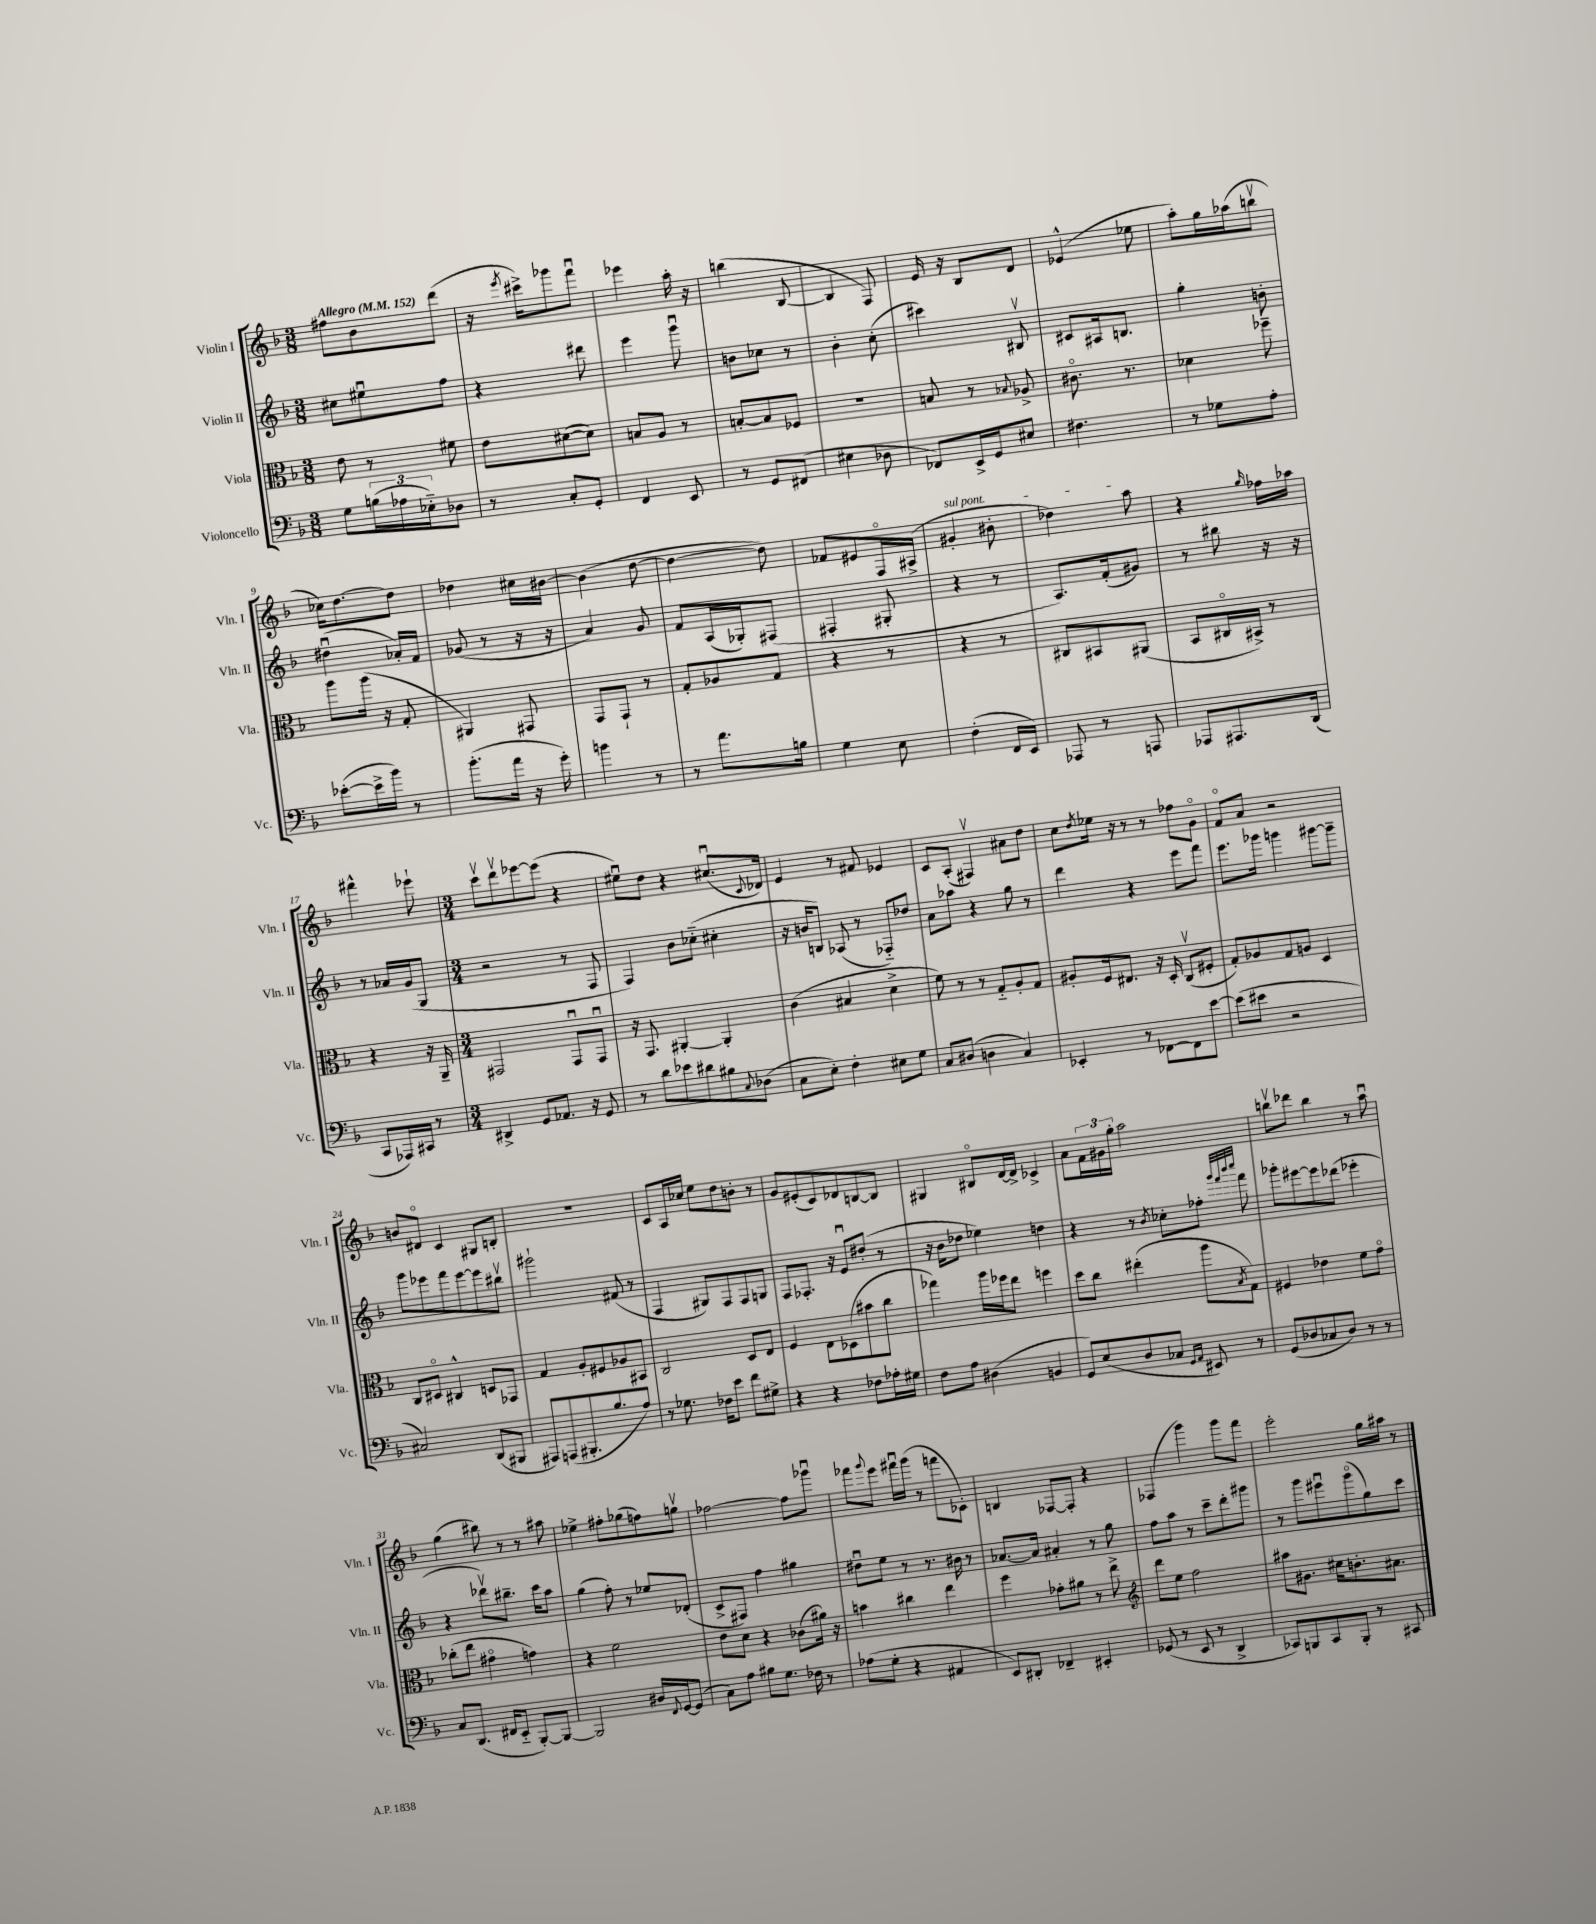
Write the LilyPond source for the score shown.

<<
\new StaffGroup <<
\new Staff = "s0" \with { instrumentName = "Violin I" shortInstrumentName = "Vln. I" } {
    \clef treble \key f \major \numericTimeSignature \time 3/8 \tempo "Allegro" 4 = 152
    fis''8 bes'8 d'''8( |
    r16 \acciaccatura { e'''8 } cis'''16->) ges'''8 f'''8\downbow |
    ees'''4 a''16-. r16 |
    b''4( bes8~ |
    bes4 f8) |
    e'16 r16 bes8 d'8 |
    ees'4-^( ees''8 |
    a''8-.) g''16 aes''16( b''8\upbow |
    ces''16) d''8.~ d''8 |
    des''4 cis''16 bis'16~ |
    bis'4( d''8~ |
    d''4~ d''8) |
    fes'8 eis'8 f16\flageolet ais16->( |
    \once \override TextSpanner.bound-details.left.text = \markup { \italic "sul pont." } gis'4-.\startTextSpan bis'8-. |
    des''4) a''8\stopTextSpan |
    r4 \grace { g''16 } fes''16 aes''16 |
    fis'''4-^ ees'''8-! |
    \numericTimeSignature \time 3/4 c'''8\upbow d'''8\upbow ees'''8~ ees'''8( r4 |
    eis''8\downbow) d''8 r4 cis''8.\downbow( \appoggiatura { c'8 } des'16) |
    e'4 r8 fis'8 ees'4 |
    c'8 a8-.( fis4\upbow) ais'8 d''8 |
    c''8 \acciaccatura { d''8 } ees''16 r16 r8 r8 fes''8 g'8\flageolet |
    f'8\flageolet a'8 r2 |
    b'8 dis'8\flageolet c'4 gis8 b8-. |
    R2. |
    c'8 a16 ces''16 e''8 d''8 b'8-. r8 |
    g'8 eis'8-.( c'8) des'8 b8~ b8 |
    gis4 bis8\flageolet d'16~ d'16-> ces'4-> |
    a'8 \tuplet 3/2 { f'16 gis'16 g''16-. } a''2 |
    b''8\upbow des'''8 b''4 r8 a''8\downbow |
    g''4( bis''8) r8 r8 ais''8 |
    ees''4-> fis''8-. ges''8( f''8) g''8\upbow |
    fes''2~ fes''8 ges'''8\downbow |
    fes'''8 \appoggiatura { g'''8 } e'''8 fis'''16\downbow g'''16( r8 f'''8 ces'8-.) |
    b4 fes8~ fes8-. r4 |
    fes4( g'''4) g'''8 f'''8 |
    e'''2-. g''16 ais''16 r8 \bar "|." |
}
\new Staff = "s1" \with { instrumentName = "Violin II" shortInstrumentName = "Vln. II" } {
    \clef treble \key f \major \numericTimeSignature \time 3/8
    cis''8 eis''8\downbow f''8 |
    r4 dis'''8 |
    e'''4 g'''8\downbow |
    b'8 ces''8 r8 |
    bes'4-. c''8-.( |
    cis'''4) bis8\upbow |
    cis'8 ais16 b8. |
    g''4-. b'8-. |
    dis''4\downbow( aes'16-.) f'16 |
    ges'8( r8 r16 r16 |
    a'4) g'8 |
    f'8 a16( ges16-.) fis8( |
    fis4-. gis8-. |
    r4 r8 |
    a8.) f'16-.( gis'8) |
    r8 bis''8 r16 r16 |
    r8 aes'16 g'16( g8 |
    \numericTimeSignature \time 3/4 r2 r8 f8 |
    f4) bes'8 ces''8-_( cis''4-. |
    r16 b'16 b8) aes8( r8 fes8-_) des''8 |
    a'8 aes''8 r4 g''8 r8 |
    d'''4 r4 e'''8 f'''8 |
    e'''8. ges'''16 g'''4 gis'''8~ gis'''8-- |
    g'''8 ees'''8 f'''8 ees'''8~ ees'''8 bis''8\upbow |
    gis'''2-! fis'8( r8 |
    f4 gis8) f8 f8 g8 |
    f8 fes8.-. r16 e'8\downbow dis''8-.( r8 |
    r16 bes'16 des''8 ees''4) d''4 |
    r4 r8 \acciaccatura { bes'8 } ces''8-. fes''8-. \grace { g'''32 f'''32 bes'''32 c''''32 } f'''8 |
    ges'''8-. eis'''8~ eis'''8 des'''8( ees'''4-. |
    r4 des'''8\upbow) bis''8.-- c'''16 a''8 |
    g''4( f''8-.) r8 ees''8 des'8-.( |
    c'8-> fis8) f''4 gis''4 |
    dis''8\downbow e''8 r8 r8. bis'16 r8 |
    aes'8.~ aes'16 ais'4-. r8 g''8 |
    f''8 a''8 r8 c'''8-- d'''8-. gis'''8 |
    r8 g'''8 eis'''8\downbow g'''8\flageolet( g''8) c'''8 \bar "|." |
}
\new Staff = "s2" \with { instrumentName = "Viola" shortInstrumentName = "Vla." } {
    \clef alto \key f \major \numericTimeSignature \time 3/8
    e'8 r8 fis'8 |
    e'8 dis'8~( dis'8) |
    b8 a8 r8 |
    b8~-. b8 fes8 |
    R4. |
    b8 r8 \appoggiatura { bes8 } aes8-> |
    cis'8.\flageolet r8. |
    des'4 fes''8-- |
    a''8 a''16( r16 g8-. |
    ais,4) gis,8 |
    g,8 g,8-! r8 |
    g8-. aes8 g8 |
    r4 r8 |
    r4 r8 |
    cis8 bis,8 ais,8( |
    bes,8 cis16\flageolet bis,16->) r8 |
    r4 r16 a,16-- |
    \numericTimeSignature \time 3/4 gis,2 gis,8\downbow gis,8\downbow |
    r16 g,8. ais,4~-. ais,4-. |
    c'4( bis4 d'4-> |
    f'8) r8 r8 g8-_ a8-. g8 |
    ais8-. f16 eis8. r16 d16-. c8\upbow( fis8-. |
    g8-.) aes8 g8 a8 d4 |
    c8 dis8\flageolet cis4-^ d8 ges,8 |
    g4 a8-. fis8 aes8 bis,8 |
    c2 d8 e8 |
    f4 e8 des8( bis'8 c''8 |
    ges''4) a''16 fes''16 e''8 f''4 |
    d''8 c''8 eis''4-.( a''8 \acciaccatura { bes8 } g8) |
    fis4 ees'4 f'8 g'8\flageolet |
    ces''8-.( e''8 gis'4\flageolet g'4) |
    r4 f'2 |
    e'8 d'8 r4 ces'8( ais'16) r16 |
    b'4 cis''4 e''4 |
    f''4 ges'8-. ais'8 r8 e''8-> |
    \clef treble d'''8 e''8 f''2 |
    ais''8 gis'8. cis''16 b'8.-. ais'8. \bar "|." |
}
\new Staff = "s3" \with { instrumentName = "Violoncello" shortInstrumentName = "Vc." } {
    \clef bass \key f \major \numericTimeSignature \time 3/8
    g8 \tuplet 3/2 { b16( aes16 ees16-_) } des8 |
    r8 c8-. g,8-. |
    f,4 e,8 |
    r8 g,8 fis,8( |
    eis4 des8 |
    fes,8) e,16-> g,16 eis8 |
    fis4. |
    r8 ges8 a8-. |
    ees'8~-.( ees'16-> bes'16) r8 |
    bes'8.-.( a'16 r16 g'16-.) |
    b'4 r8 |
    r8 a'8. b16 |
    g4 e8 |
    f4-.( f,16 e,16) |
    aes,,8 r8 a,,8 |
    aes,,8 ais,,8. d,16( |
    c,8 aes,,16) cis,16 r8 |
    \numericTimeSignature \time 3/4 dis,4-> g,8 aes,8. r16 g,8 |
    r8 d'8 ees'8 dis'8 bis8 \appoggiatura { c8 } des8( |
    c8 e8-.) f4-. eis8 g8 |
    c8 dis8( d4 c4) |
    ees,4-. r8 fes,8~ fes,8 e'8~ |
    e'8( eis'8 r2 |
    cis2) d,8( bis,,8 |
    ais,,8) a,,8( bis,,8.-. bes8. a8) |
    r8 ges8. fes16 e'8 f'8 gis8-> |
    r4 r4 fes8 aes16-. gis16 |
    f8 a8 dis4( b,4 |
    g,8) e8( d8 ces8 \grace { g,16 a,16 } eis,8) r8 |
    g,8( des8 ces8 des8) r8 r8 |
    c8 d,8.( fis,16 e,8-_ bes,,8~-.) bes,,8~ |
    bes,,2 dis16 \appoggiatura { f,8 } g,16~ g,8( |
    c8) a8 bis8 g8. fes16 r8 |
    aes8( g8-. r4 ais,4 |
    e,8) dis,8-. fes,4-- eis,4-. |
    ges,8( r8 e,8 r8 d,4-> |
    ces,8) b,,8 ces,8 b,,8-. r8 cis,8 \bar "|." |
}
>>
>>
